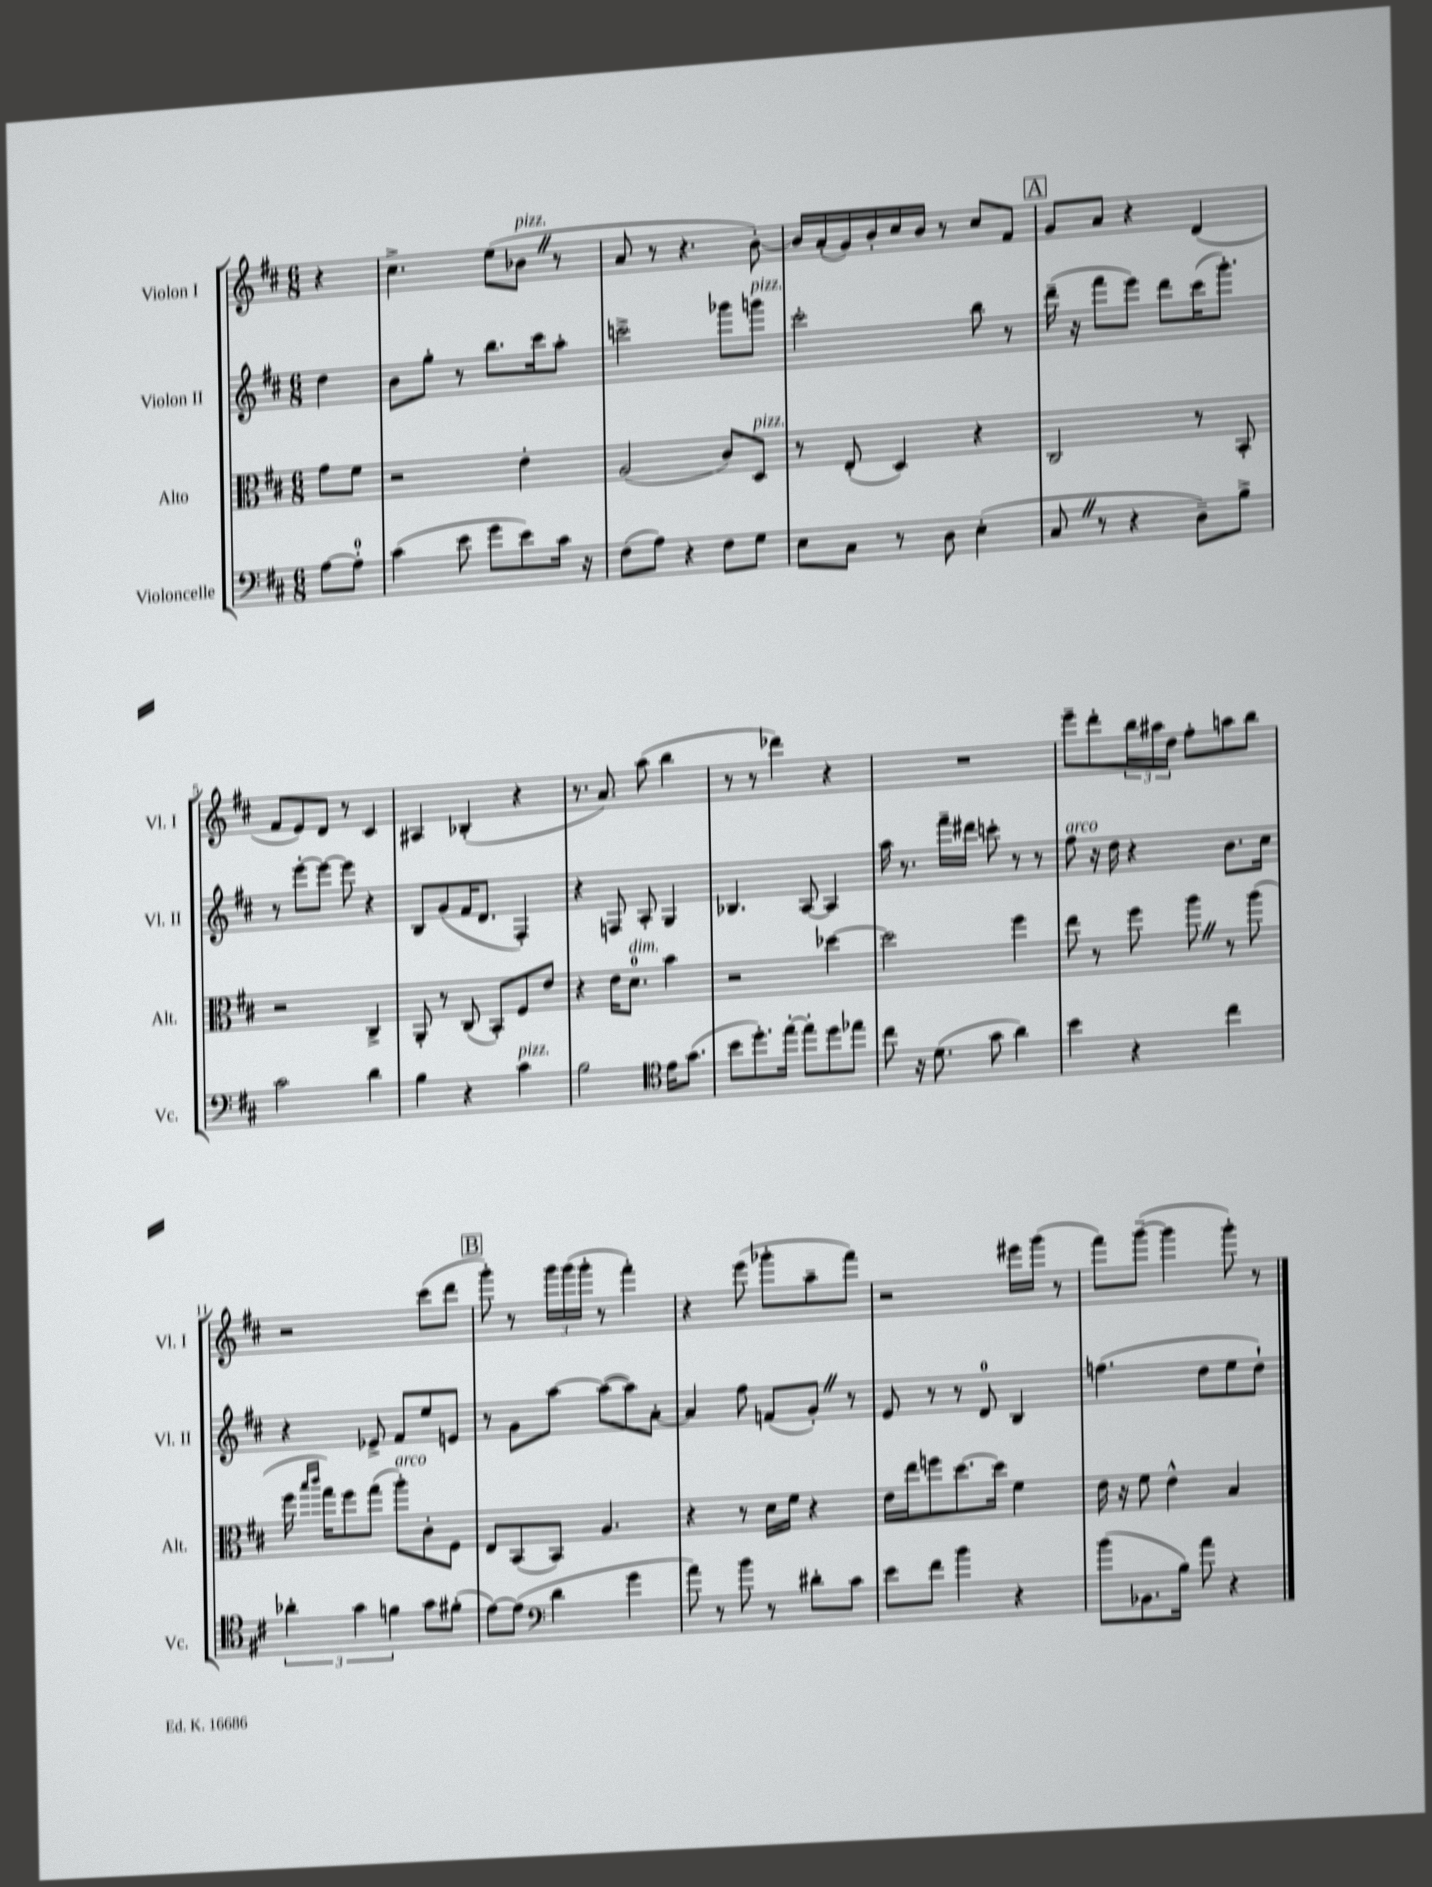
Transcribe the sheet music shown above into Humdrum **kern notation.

**kern	**kern	**kern	**kern
*staff4	*staff3	*staff2	*staff1
*clefF4	*clefC3	*clefG2	*clefG2
*k[f#c#]	*k[f#c#]	*k[f#c#]	*k[f#c#]
*M6/8	*M6/8	*M6/8	*M6/8
[8A	8g	4dd	4r
8A']	8f#	.	.
=	=	=	=
(4c#	2r	8b	4.cc#^
.	.	8gg'	.
8e	.	8r	.
8g	.	8.bb	(8ee
8e)	4e'	.	8b-
.	.	16ccc#	.
16c#	.	8aa'	8r
16r	.	.	.
=	=	=	=
(8F#	(2A	2ccc^	8a
8A)	.	.	8r
4r	.	.	4.r
8F#	8c#)	8ggg-	.
8G	8D	8ggg	[8b')
=	=	=	=
8E	8r	2ccc#'	16b]
.	.	.	(16a'
8C#	(8E'	.	16g)
.	.	.	16b'
8r	4D)	.	16cc#
.	.	.	16b
8D	.	.	8r
(4E'	4r	8bb	8cc#
.	.	8r	8f#
=	=	=	=
8C#	2C#	(16ddd~	8g
.	.	16r	.
8r	.	8fff#	8a
4r	.	8eee)	4r
.	.	8ddd	.
8D~)	8r	(16ccc#	(4d
.	.	8.ggg')	.
8B^	8BB'	.	.
=	=	=	=
2c#	2r	8r	8f#
.	.	[8eee'	8e)
.	.	8eee_	8d
.	.	8eee]	8r
4d	4C#^	4r	4c#
=	=	=	=
4B	8AA'	8B	4A#
.	8r	(8g	.
4r	(8C#	16f#	(4B-'
.	.	8.d	.
.	8BB')	.	.
4c#	8F#	4F#')	4r
.	8e	.	.
=	=	=	=
2B	4r	4r	8.r
.	.	.	8.a)
.	16e	8F	.
.	8.d	.	.
.	.	8A'	(8aa
*clefC4	*	*	*
16e	4b	4G	4bb
(8.g	.	.	.
=	=	=	=
8b	2r	4.B-	8r
8.dd')	.	.	8r
.	.	.	4ddd-)
[16ee'	.	.	.
8ee']	.	[8A	.
8dd	[4dd-	4A]	4r
8ee-	.	.	.
=	=	=	=
8cc#	2dd-]	16aa	2.r
.	.	8.r	.
16r	.	.	.
(8.d	.	.	.
.	.	16fff#~	.
.	.	16ddd#	.
8g	.	8ccc'	.
4a)	4ff#	8r	.
.	.	8r	.
=	=	=	=
4b	8ee	8ff#	8eee~
.	8r	16r	8ddd'
.	.	16dd	.
4r	8ff#	4r	24bb
.	.	.	24aa#
.	.	.	24dd
.	8aa	.	8ff#'
4cc#	8r	8.b	8aa
.	(8aa	.	8bb
.	.	16cc#	.
=	=	=	=
6a-'	16ff#	4r	2r
.	16qqbb	.	.
.	16qqccc#	.	.
.	16gg)	.	.
.	8ff#	.	.
6g	.	.	.
.	(8gg	8e-^	.
6f	.	.	.
.	8aa')	8f#	.
8g	8c#'	8ee	(8ccc#
(8f#'	8F#	8e	8ddd
=	=	=	=
[8e)	8E	8r	8ggg')
(8e]	(8BB	8g	8r
*clefF4	*	*	*
4d	8BB)	[8aa	24ggg
.	.	.	(24ggg
.	.	.	24ggg'
.	4.A	(8aa_	8r
4g	.	8aa])	4fff#')
.	.	[8a'	.
=	=	=	=
8a)	4r	4a]	4r
8r	.	.	.
8b	8r	8ff#	(8eee
8r	16d	(8f	8ggg-'
.	16f#	.	.
8d#'	4r	8g')	8aa~
8c#	.	8r	8fff#)
=	=	=	=
8e	16e	8e	2r
.	16ee	.	.
8f#	8ff	8r	.
4b	[8.dd	8r	.
.	.	8d	.
.	16dd]	.	.
4r	4f#	4B	16eee#
.	.	.	(16ggg
.	.	.	8r
=	=	=	=
(8b	16e	(4.ff	8fff#)
.	16r	.	.
8.BB-	8f#	.	([8ggg~
.	4e^^	.	4ggg]
16B)	.	.	.
8a	.	8dd	.
4r	4B	8ee	8ggg')
.	.	8dd`)	8r
==	==	==	==
*-	*-	*-	*-
